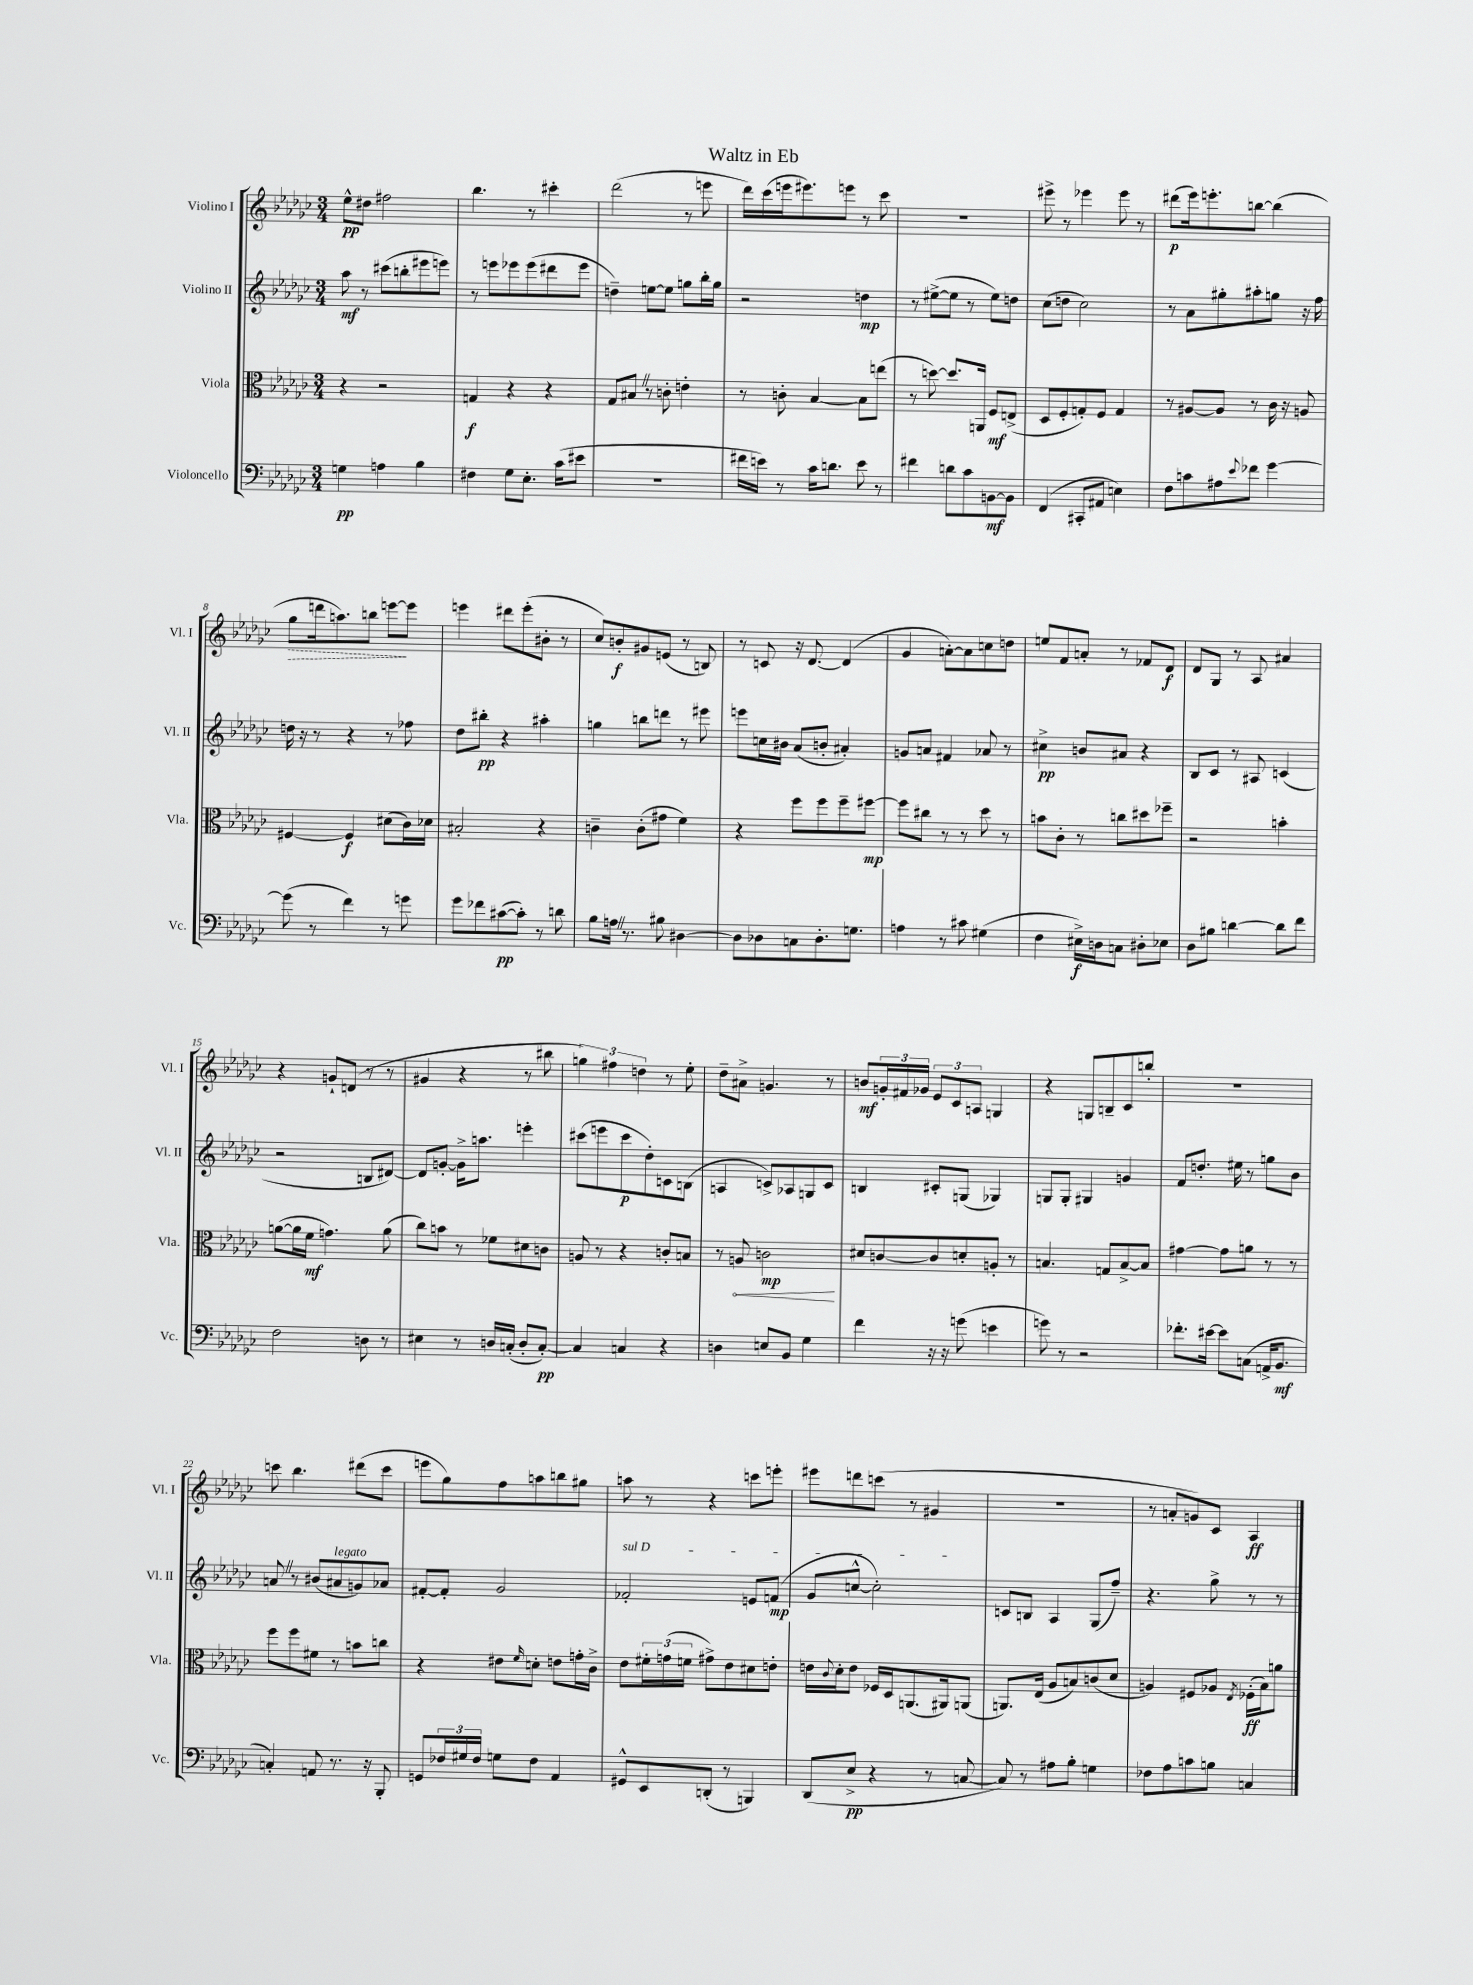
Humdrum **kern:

**kern	**kern	**kern	**kern
*staff4	*staff3	*staff2	*staff1
*clefF4	*clefC3	*clefG2	*clefG2
*k[b-e-a-d-g-c-]	*k[b-e-a-d-g-c-]	*k[b-e-a-d-g-c-]	*k[b-e-a-d-g-c-]
*M3/4	*M3/4	*M3/4	*M3/4
4G	4r	8aa-	8ee-^^
.	.	8r	8dd#
4A	2r	(8ccc#	2ff#
.	.	8bb'	.
4B-	.	8eee#	.
.	.	8eee)	.
=	=	=	=
4F#	4G	8r	4.bb-
.	.	8eee	.
8G-	4r	8eee-	.
8.E-'	.	(8eee-	8r
.	4r	8ddd#	4ccc#'
(16c-	.	.	.
8e#	.	8eee-	.
=	=	=	=
2.r	8G-	4dd~)	(2ddd-
.	8B#	.	.
.	8r	[8ee	.
.	8c'	8ee]	.
.	4e'	8gg	8r
.	.	16bb-'	8eee
.	.	16gg	.
=	=	=	=
16f#	8r	2r	16ddd-)
16e)	.	.	(16ccc-
8r	8c'	.	16eee
.	.	.	8.eee#)
16c-	[4B-	.	.
8.d	.	.	.
.	.	.	8eee
8e	8B-]	4dd	8r
8r	(8ee	.	8ccc-
=	=	=	=
4f#	8r	8r	2.r
.	[8dd)	([8ee#^	.
8d	8.dd]	8ee#]	.
8c-	.	8r	.
.	16AA	.	.
[8BB	8F	8ee#)	.
8BB]	(8E^	8dd	.
=	=	=	=
(4FF	8D-	(8cc-	8eee#^
.	8F'	8dd	8r
8CC#'	8G')	2cc-)	4eee-
8AA#	8F	.	.
4E)	4G	.	8eee-
.	.	.	8r
=	=	=	=
8F	8r	8r	(8ddd#
8c	[8A#	8a-	16eee-)
.	.	.	8.eee'
8A#	8A#]	8gg#'	.
8qqe-	.	.	.
8f-	8r	8aa#'	[8bb
[4g-	16c-	8gg	(4bb]
.	16r	.	.
.	8A	16r	.
.	.	16ff	.
=	=	=	=
(8g-]	[4F#	16dd	8gg-
.	.	16r	.
8r	.	8r	16ddd
.	.	.	8.aa)
4f)	4F#]	4r	.
.	.	.	8bb
8r	(8d#	8r	[8eee
8g	16c-)	8ff-	8eee]
.	16d-	.	.
=	=	=	=
8g-	2B#'	8dd-	4eee
8f-	.	8bb#'	.
([8c#	.	4r	8ddd#
8c#'])	.	.	(8eee'
8r	4r	4aa#'	8b#'
8d	.	.	8r
=	=	=	=
8B-	4c~	4gg	8cc-)
16A	.	.	8b'
8.r	.	.	.
.	(8c'	8bb	8g#
8B#	8g#	8ddd	(8e
[4D#	4f)	8r	8r
.	.	8eee#	8B)
=	=	=	=
8D#]	4r	8eee	8r
8D-	.	16cc	8c
.	.	16b#	.
8C	8ff	(8a-	16r
.	.	.	[8.d-
8.D-'	8ff	8b'	.
.	8ff~	4a#')	(4d-]
8.G	.	.	.
.	[8ff#	.	.
=	=	=	=
4A	8ff#]	8g	4g-
.	8cc#	8a	.
8r	8r	4f#	[8a')
8c#	8r	.	8a]
(4G#	8dd-	8a-	8cc
.	8r	8r	8dd
=	=	=	=
4F	8b	4cc#^	8ee
.	8c-'	.	8f
16E#^)	8r	8b	8a'
16D	.	.	.
8C	8cc	8a#	8r
8D#'	8dd#	4r	8f-
8E-	8ff-~	.	8d-
=	=	=	=
8D-	2r	8B-	8d-
8B#	.	8c-	8G-
[4d	.	8r	8r
.	.	8A#	8A-
8d]	4b'	(4c	4a#
8f	.	.	.
=	=	=	=
2F	([8a	2r	4r
.	16a]	.	.
.	16f	.	.
.	4.g)	.	8g`
.	.	.	(8d
8D	.	8B	8r
8r	(8a	[8d#)	8r
=	=	=	=
4E#	8cc-)	8d#]	4g#
.	8b	[8g'	.
8r	8r	16g^]	4r
.	.	8.aa	.
16D	8f-	.	.
(16C'	.	.	.
8D'	8d#	4eee'	8r
[8C')	8c	.	8bb#
=	=	=	=
4C]	8A	(8ccc#	6gg)
.	8r	8eee	.
.	.	.	6ff#
4C	4r	8ccc#	.
.	.	.	6dd
.	.	8dd-')	.
4r	8c'	8c	8r
.	8B	(8B	8ee-'
=	=	=	=
4D	8r	4A	8dd-~
.	8A	.	8a#^
8E	2c	8c^)	4.g
8BB-	.	8A-	.
4G-	.	8G	.
.	.	8c	8r
=	=	=	=
4f	8d#	4B	8b
.	[8c	.	24g'
.	.	.	24f#
.	.	.	24g-
16r	8c]	8c#'	12e-
16r	.	.	.
.	.	.	12c-
(8g	8d'	(8G	.
.	.	.	12A
4e	8A'	4G-)	4G
.	8r	.	.
=	=	=	=
8g)	4.B	8G	4r
8r	.	8G'	.
2r	.	4G#	8G
.	8G	.	8B~
.	[8B^	4g	8c-
.	8B]	.	8bb'
=	=	=	=
8.f-'	[4g#	8f	2.r
.	.	8.dd'	.
[16e#	.	.	.
8e#]	8g#]	.	.
.	.	16ee#	.
(8C	8a	8r	.
16AA^	8r	8gg	.
8.BB-	.	.	.
.	8r	8b-	.
=	=	=	=
4C')	8ff	8a	8ccc
.	8ff	8r	4.bb-
8AA	8f#	(8b#	.
8.r	8r	8a#	.
.	8b	8g)	(8ddd#
16r	.	.	.
8BBB-'	8cc	8a-	8ccc
=	=	=	=
8GG	4r	[8f#'	8eee
24F-	.	8f#']	8gg-)
24G#	.	.	.
24F-	.	.	.
8G	8e#	2g-	8ff
.	16qqf	.	.
8F-	8d'	.	8aa
4AA-	8e	.	8bb
.	16g'	.	8gg#
.	16c-^	.	.
=	=	=	=
8GG#^^	8e-	2f-'	8aa
8EE-	24f#'	.	8r
.	(24g	.	.
.	24f	.	.
(8DD'	8g#^)	.	4r
8r	8e-	.	.
4BBB)	8d#	8e	8ccc
.	8e'	(8f	8eee'
=	=	=	=
(8DD-	16e	8g-	8eee#
.	8qqc-	.	.
.	16d-'	.	.
8E-^	8e	[8cc^^	8ddd
4r	16F-	2cc'])	(8ccc
.	16D-	.	.
.	(8.AA	.	8r
8r	.	.	4g#
.	16AA#)	.	.
[8C	(8AA	.	.
=	=	=	=
8C])	8.AA)	8c	2.r
8r	.	8B	.
.	(16E-	.	.
8A#	8A-	4A-	.
8B-'	8B)	.	.
4G	(8c	(8G-	.
.	8d-	8ff~)	.
=	=	=	=
8F-	4A)	4.r	8r
8A-	.	.	8a'
8c	8F#	.	8g)
8B	8A-	8gg-^	8c-
.	8qE-	.	.
4C	(16F-'	8r	4A-
.	16B-)	.	.
.	8a	8r	.
==	==	==	==
*-	*-	*-	*-
